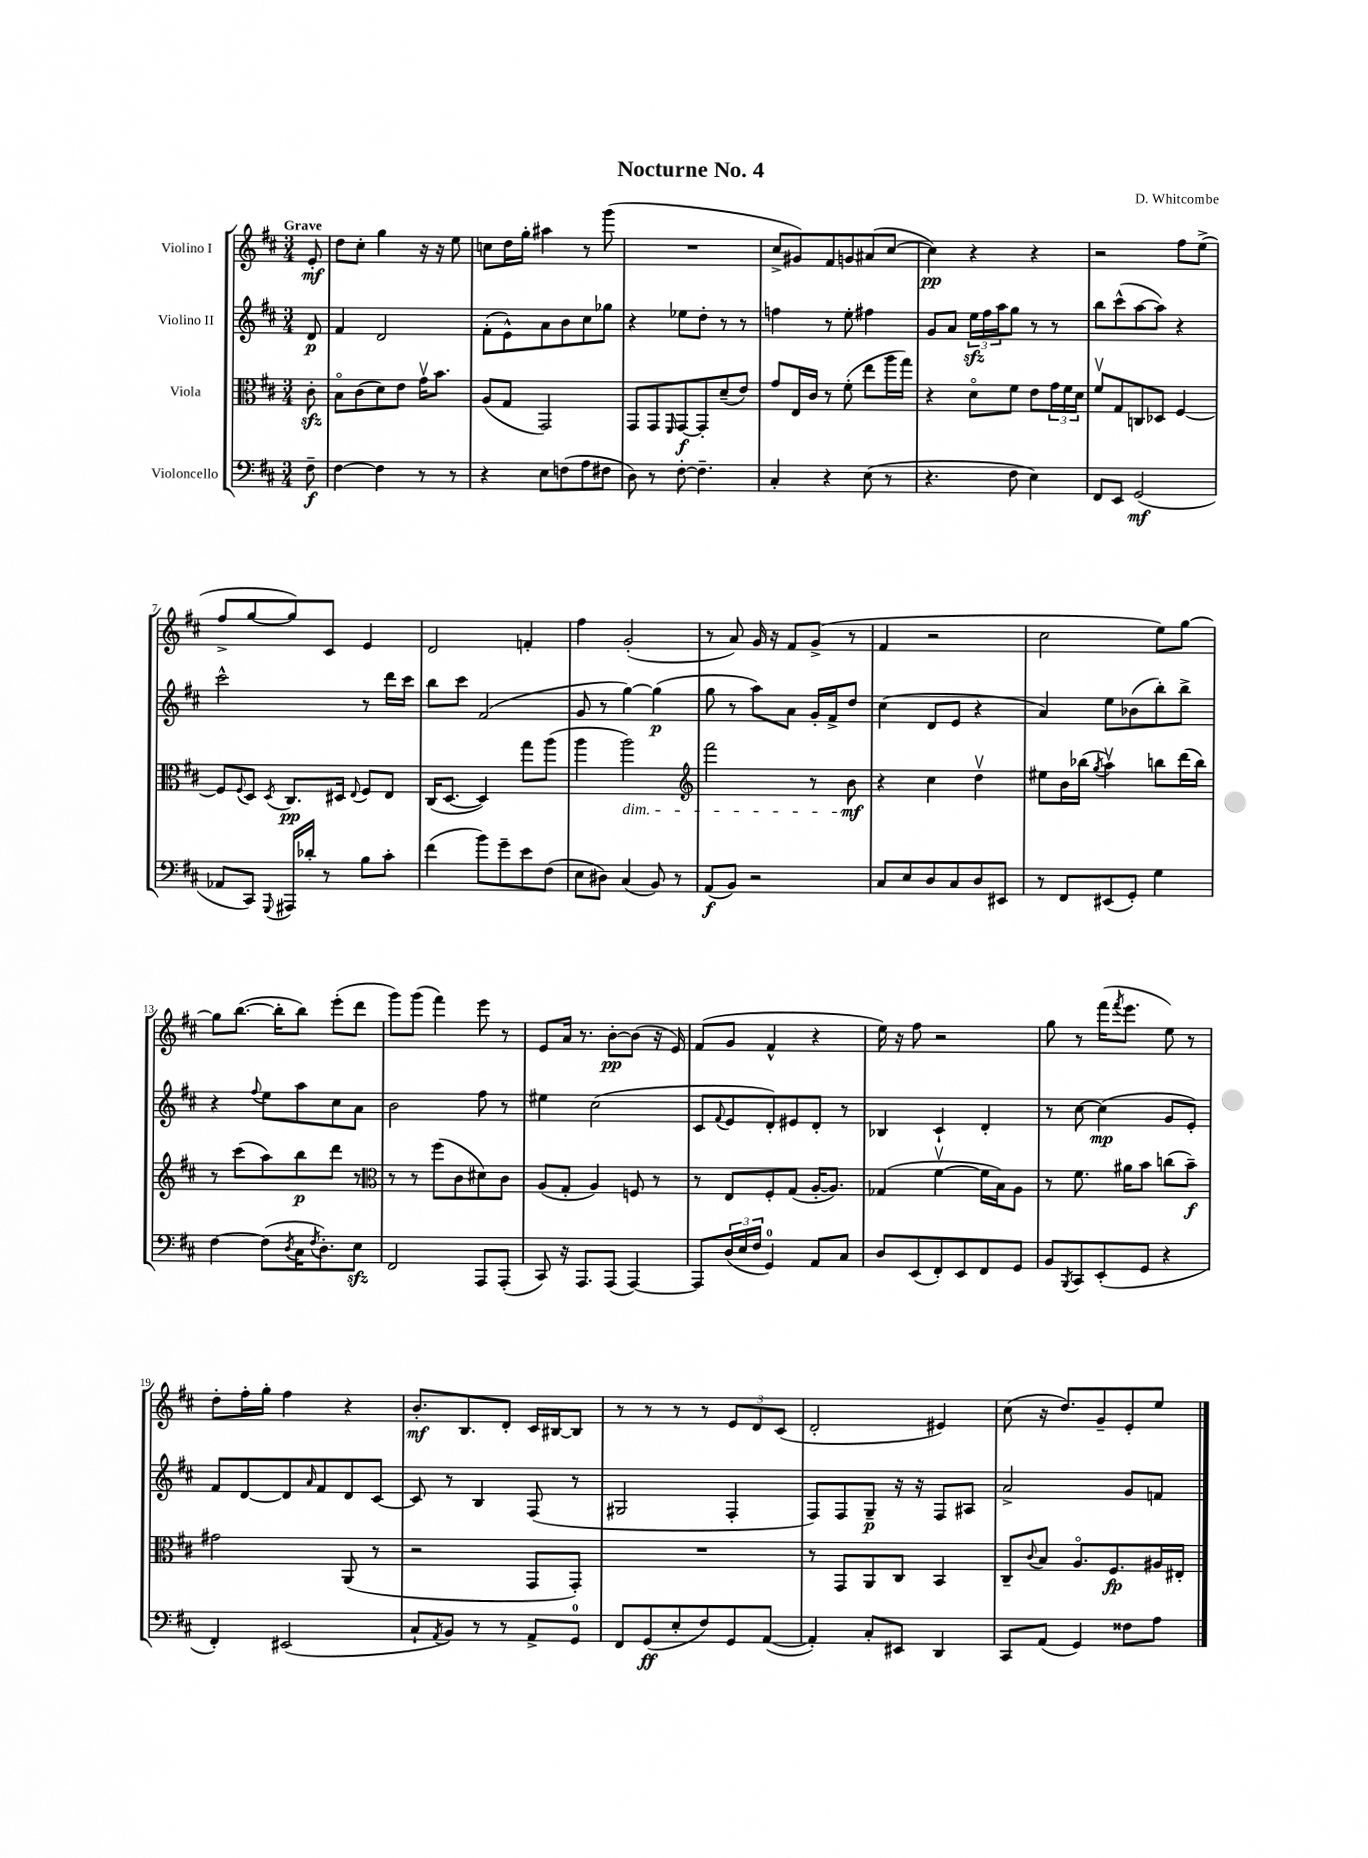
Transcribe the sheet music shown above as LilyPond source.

\header { title = "Nocturne No. 4" composer = "D. Whitcombe" }
<<
\new StaffGroup <<
\new Staff = "s0" \with { instrumentName = "Violino I" } {
    \clef treble \key d \major \numericTimeSignature \time 3/4 \partial 8 \tempo "Grave"
    e'8-.\mf |
    d''8 cis''8-. g''4 r16 r16 e''8 |
    c''8 d''16 g''16-. ais''4 r8 g'''8( |
    R2. |
    cis''8-> gis'8) fis'8 g'8 ais'8( cis''8~ |
    cis''4\pp) r4 r4 |
    r2 fis''8 e''8->( |
    fis''8-> g''8~ g''8) cis'8 e'4 |
    d'2 f'4-. |
    fis''4 g'2-.( |
    r8 a'8) g'16 r16 fis'8 g'8->( r8 |
    fis'4 r2 |
    cis''2 e''8) g''8~ |
    g''8 b''8.~( b''16-. b''8) e'''8-.( d'''8 |
    g'''8) g'''8( fis'''4) e'''8 r8 |
    e'8 a'16 r8. b'8~-.\pp b'8( r16 e'16) |
    fis'8( g'8 fis'4-^ r4 |
    e''16) r16 fis''8 r2 |
    g''8 r8 fis'''16( \acciaccatura { fis'''8 } e'''8. e''8) r8 |
    d''8-. fis''16-. g''16-. fis''4 r4 |
    b'8.-.\mf b8. d'8-. cis'16 bis16~ bis8 |
    r8 r8 r8 r8 \tuplet 3/2 { e'8 d'8 cis'8( } |
    d'2-. eis'4) |
    cis''8( r16 d''8.) g'8-- e'8-. e''8 \bar "|." |
}
\new Staff = "s1" \with { instrumentName = "Violino II" } {
    \clef treble \key d \major \numericTimeSignature \time 3/4 \partial 8
    d'8\p |
    fis'4 d'2 |
    fis'8-.( e'8-^) a'8 b'8 cis''8 ges''8 |
    r4 ees''8 d''8-. r8 r8 |
    f''4 r8 e''8-. fis''4 |
    g'8 a'8 \tuplet 3/2 { e''16\sfz fis''16 a''16 } g''8 r8 r8 |
    b''8 cis'''8-^( a''8~ a''8) r4 |
    cis'''2-^ r8 d'''16 cis'''16 |
    b''8 cis'''8 fis'2( |
    g'8 r8 g''4~) g''4\p( |
    g''8 r8 a''8) a'8 g'16-. fis'16-> d''8 |
    cis''4( d'8 e'8 r4 |
    a'4) e''8 bes'8( b''8-.) b''8-> |
    r4 \appoggiatura { fis''8 } e''8 a''8 cis''8 a'8 |
    b'2 fis''8 r8 |
    eis''4 cis''2( |
    cis'8 \appoggiatura { fis'8 } e'8 d'8-.) eis'8 d'8-. r8 |
    bes4 cis'4-! d'4-. |
    r8 cis''8~ cis''4\mp( g'8 e'8-.) |
    fis'8 d'8~ d'8 \grace { a'16 } fis'8 d'8 cis'8~ |
    cis'8 r8 b4 fis8( r8 |
    gis2 fis4-. |
    fis8) fis8 g8--\p r16 r16 fis8 ais8 |
    a'2-> g'8 f'8 \bar "|." |
}
\new Staff = "s2" \with { instrumentName = "Viola" } {
    \clef alto \key d \major \numericTimeSignature \time 3/4 \partial 8
    cis'8-.\sfz |
    b8\flageolet cis'8( d'8) e'8 g'16\upbow b'8. |
    a8( g8 g,2) |
    g,8 g,8 \grace { fis,16 } g,8~\f g,8-. d'8--( e'8) |
    g'8 e16 cis'16 r8 fis'8-.( e''8 a''16 g''16) |
    r4 d'8\flageolet fis'8 e'8 \tuplet 3/2 { g'16 fis'16 d'16 } |
    fis'8\upbow g8 c8 des8 fis4~ |
    fis8 \appoggiatura { fis8 } d8 \acciaccatura { d8 } cis8.\pp dis16 \appoggiatura { e8 } fis8 e8 |
    cis16( d8.~ d4) g''8 a''8( |
    a''4 a''2\dim) |
    \clef treble fis'''2 r8 b'8\mf\! |
    r4 cis''4 d''4\upbow |
    eis''8 b'16 bes''16( \acciaccatura { g''8 } a''4\upbow) b''8 d'''16( b''16) |
    r8 cis'''8( a''8) b''8\p d'''8 r8 |
    \clef alto r8 r8 fis''8( cis'8 dis'8) cis'8 |
    a8( g8-. a4) f8 r8 |
    r8 e8 fis8-. g8( a16~-. a8.) |
    ges4( fis'4~\upbow fis'16 b16) a8 |
    r8 fis'8. ais'16 b'8 c''8( b'8--\f) |
    gis'2 a,8( r8 |
    r2 g,8 g,8-.) |
    R2. |
    r8 g,8 a,8 cis8 b,4 |
    cis8-- \appoggiatura { cis'8 } b8 a8.\flageolet fis8.\fp ais16 eis16-. \bar "|." |
}
\new Staff = "s3" \with { instrumentName = "Violoncello" } {
    \clef bass \key d \major \numericTimeSignature \time 3/4 \partial 8
    fis8--\f |
    fis4~ fis4 r8 r8 |
    r4 e8 f8( a8 fis8 |
    d8) r8 fis8~-. fis4.-- |
    cis4-. r4 e8( r8 |
    r4. fis8 e4) |
    fis,8 e,8 g,2\mf( |
    aes,8 cis,8) \appoggiatura { g,,8 } ais,,16 des'16-. r8 b8 cis'8-. |
    fis'4( b'8) g'8-- e'8 fis8( |
    e8 dis8) cis4( b,8) r8 |
    a,8\f( b,8) r2 |
    cis8 e8 d8 cis8 d8 eis,8 |
    r8 fis,8 eis,8( g,8-.) g4 |
    fis4~ fis8( \acciaccatura { d8 } cis16 \acciaccatura { fis8 } d8.-.) e8\sfz |
    fis,2 a,,8 a,,8-.( |
    cis,8) r16 a,,8. a,,8( a,,4~) |
    a,,8 \tuplet 3/2 { d16( e16 fis16 } g,4-0) a,8 cis8 |
    d8 e,8( fis,8-.) e,8 fis,8 g,8 |
    b,8 \acciaccatura { b,,8 } cis,8 e,8-.( g,8 r4 |
    fis,4-.) eis,2( |
    cis8-! \acciaccatura { a,8 } b,8) r8 r8 a,8-> g,8-0 |
    fis,8 g,8\ff( e8-. fis8) g,8 a,8~( |
    a,4-.) cis8-. eis,8 d,4 |
    cis,8 a,8( g,4) fisis8 a8 \bar "|." |
}
>>
>>
